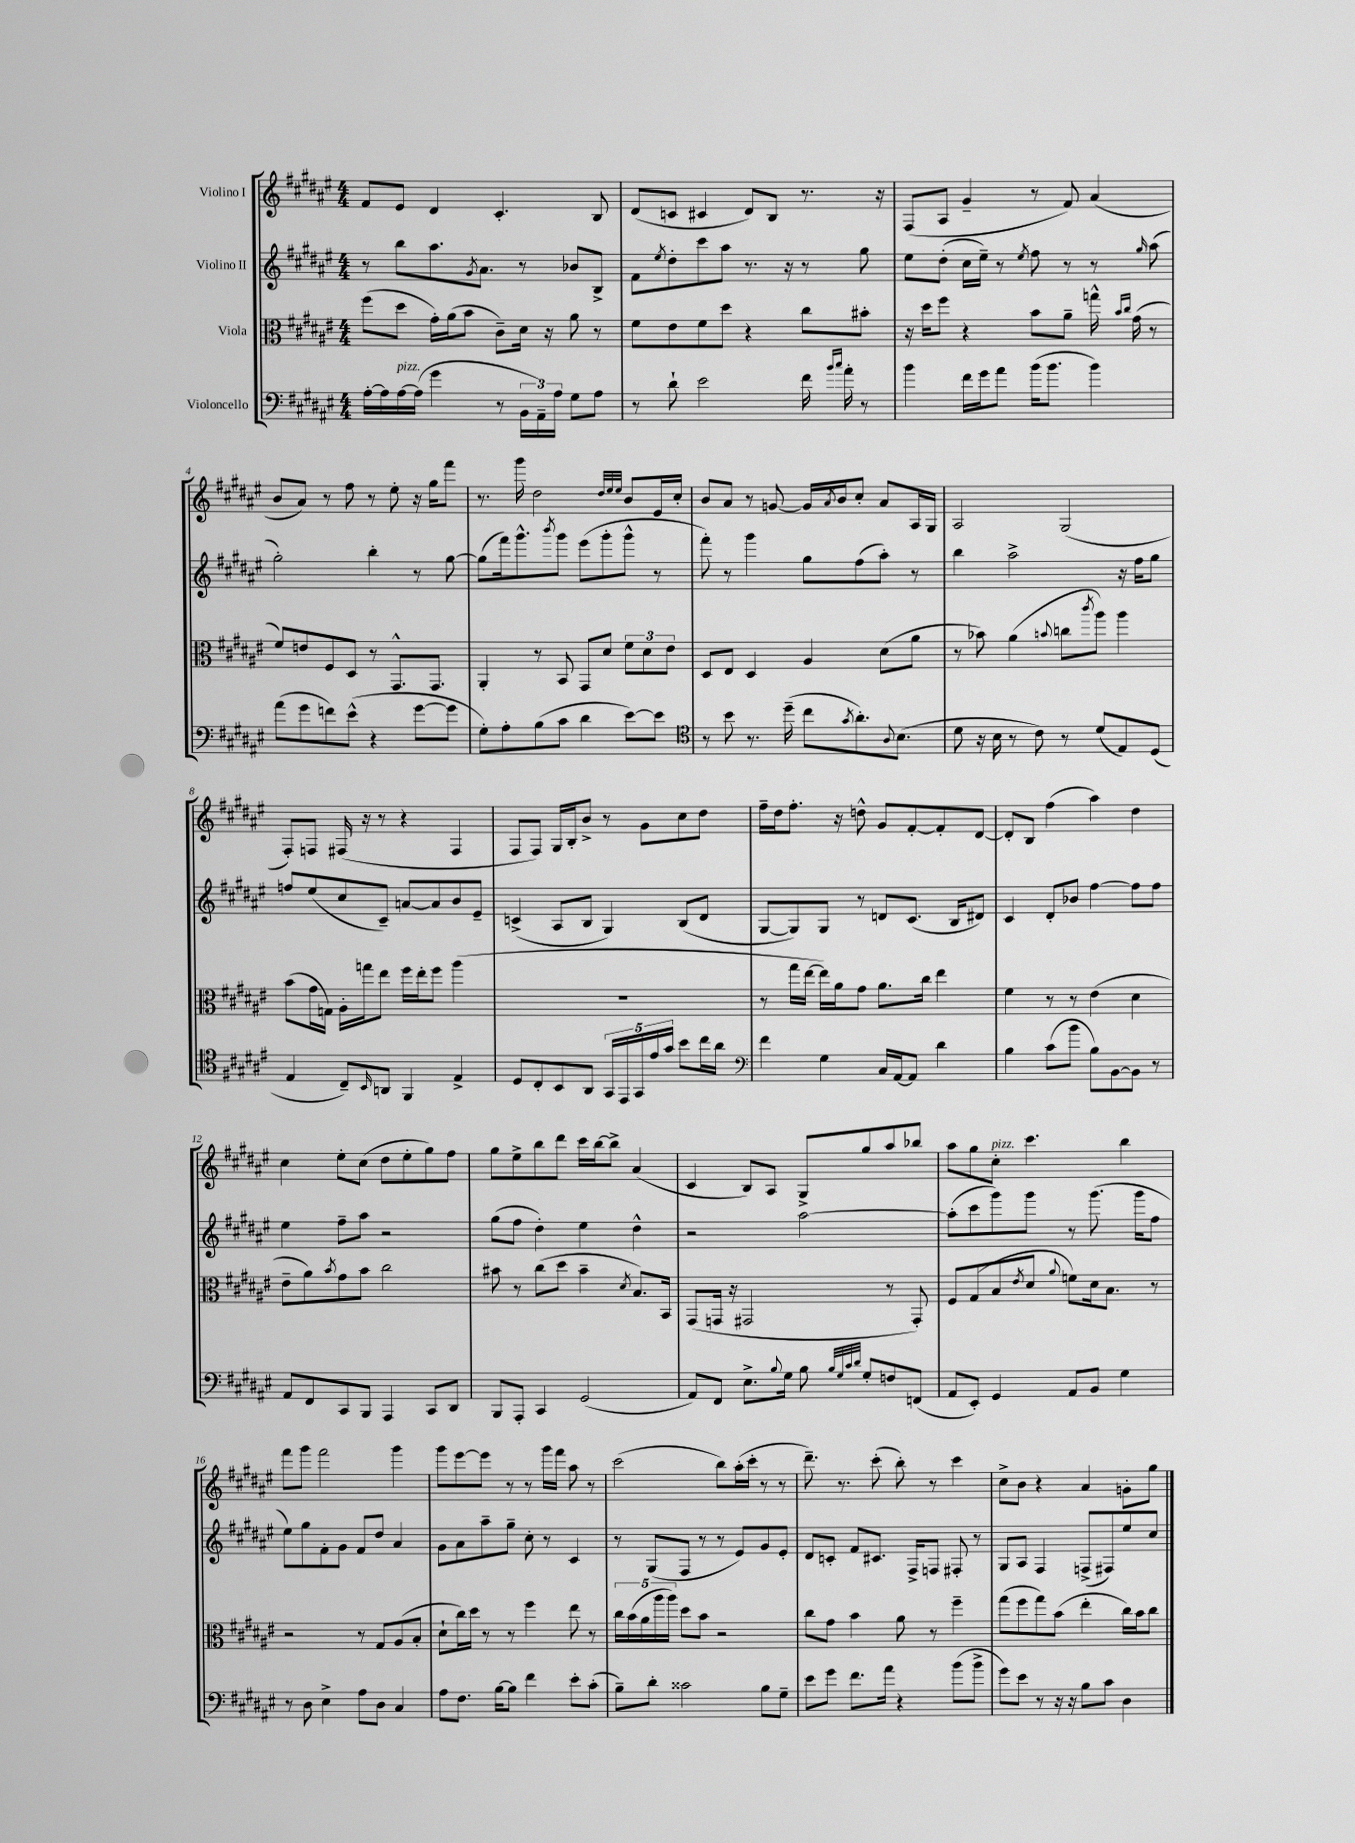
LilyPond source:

<<
\new StaffGroup <<
\new Staff = "s0" \with { instrumentName = "Violino I" } {
    \clef treble \key fis \major \numericTimeSignature \time 4/4
    fis'8 eis'8 dis'4 cis'4.-. b8 |
    dis'8( c'8 cis'4 dis'8) b8 r8. r16 |
    fis8( ais8 gis'4-- r8 fis'8) ais'4( |
    b'8 ais'8) r8 fis''8 r8 eis''8-. r16 gis''16 fis'''8 |
    r8. gis'''16 dis''2 \grace { dis''32 eis''32 eis''32 } b'8 eis'16 cis''16-. |
    b'8 ais'8 r8 g'8~ g'16 \acciaccatura { ais'8 } b'16 cis''8-. ais'8 ais16 gis16 |
    ais2 gis2( |
    fis8-.) f8 fis16( r16 r8 r4 fis4 |
    fis8 fis8) gis16 b16-. b'8-> r8 gis'8 cis''8 dis''8 |
    fis''16-- dis''16 fis''8.-. r16 d''8-^ gis'8 fis'8~-. fis'8-. dis'8~ |
    dis'8-. b8 fis''4( ais''4) dis''4 |
    cis''4 eis''8-. cis''8( dis''8 eis''8-. gis''8) fis''8 |
    gis''8 eis''8-> b''8 dis'''8 cis'''16 b''16~ b''8-> ais'4( |
    cis'4 b8) ais8 gis8-> gis''8 ais''8 bes''8 |
    ais''8 gis''8 cis''8-.^\markup { \italic "pizz." } cis'''4. b''4 |
    fis'''8 gis'''8 fis'''2 gis'''4 |
    gis'''8 eis'''8~ eis'''8 r8 r8 gis'''16 fis'''16 ais''8 r8 |
    cis'''2( b''8) ais''16-.( cis'''16-. r8 r8 |
    dis'''8.--) r8. cis'''8-.( b''8-.) r8 cis'''4 |
    cis''8-> b'8 r4 ais'4 g'8-. gis''8 \bar "|." |
}
\new Staff = "s1" \with { instrumentName = "Violino II" } {
    \clef treble \key fis \major \numericTimeSignature \time 4/4
    r8 b''8 ais''8. \acciaccatura { gis'8 } ais'8. r8 bes'8 b8-> |
    fis'8 \acciaccatura { eis''8 } dis''8-. cis'''8 ais''8 r8. r16 r8 gis''8 |
    eis''8 dis''8-.( cis''16 eis''16--) r8 \acciaccatura { eis''8 } fis''8 r8 r8 \grace { gis''16 } ais''8( |
    gis''2-.) b''4-. r8 gis''8~ |
    gis''8( fis'''16) gis'''8.-^ \acciaccatura { b'''8 } gis'''8 eis'''8( gis'''8-. gis'''8-^ r8 |
    fis'''8-.) r8 gis'''4 gis''8 fis''8( ais''8-.) r8 |
    b''4 ais''2-> r16 fis''16 gis''8 |
    f''8 eis''8( cis''8 cis'8--) a'8~ a'8 b'8 eis'8-- |
    c'4->( ais8 b8 gis4) b8( dis'8 |
    gis8~ gis8) gis8 r8 d'8 cis'8.( b16 dis'8) |
    cis'4 dis'8-. bes'8 fis''4~ fis''8 fis''8 |
    eis''4 fis''8-- ais''8 r2 |
    gis''8( fis''8 dis''4-.) eis''4 dis''4-^ |
    r2 ais''2~ |
    ais''8-.( cis'''8 gis'''8) gis'''8 r8 gis'''8.( gis'''16 fis''8 |
    eis''8) gis''8 fis'8-. gis'8 fis'8 dis''8 ais'4 |
    gis'8 ais'8 ais''8-- gis''8-- cis''8-. r8 cis'4 |
    r8 gis8( fis8 r8 r8 eis'8) gis'8 eis'8-. |
    dis'8 c'8-. fis'8 cis'8. fis16-> f8 fis8-. r8 |
    gis8 ais8 fis4 f8->( fis8) eis''8 cis''8 \bar "|." |
}
\new Staff = "s2" \with { instrumentName = "Viola" } {
    \clef alto \key fis \major \numericTimeSignature \time 4/4
    fis''8( dis''8 gis'16-.) ais'16( b'8 cis'8--) dis'16 r16 ais'8 r8 |
    fis'8 eis'8 fis'8 dis''8 r4 cis''8 bis'8-. |
    r16 dis''16 fis''8 r4 b'8 ais'8-- g''16-^ \grace { b'16 cis''16 } gis'16( r8 |
    fis'8) e'8 fis8 dis8 r8 gis,8.-^ gis,8. |
    ais,4-. r8 b,8 gis,8 dis'8 \tuplet 3/2 { fis'8 dis'8 eis'8 } |
    dis8 eis8 dis4 ais4 dis'8( ais'8 |
    r8 bes'8) ais'4( \appoggiatura { b'8 } c''8 \acciaccatura { cis'''8 } ais''8) ais''4 |
    b'8( gis'16 g16) ais16-. g''16 eis''8 fis''16 eis''16-. fis''8 ais''4( |
    R1 |
    r8 gis''16 eis''16~ eis''16) ais'16 gis'8 ais'8. cis''16 eis''4 |
    fis'4 r8 r8 eis'4( dis'4 |
    eis'8-- ais'8) \acciaccatura { b'8 } gis'8 b'8 cis''2 |
    bis'8 r8 cis''8( dis''8 bis'4-- \acciaccatura { dis'8 } b8.) b,16 |
    gis,8( g,16 r16 gis,2 r8 gis,8-.) |
    fis8 gis8( b8 \acciaccatura { eis'8 } dis'8 \appoggiatura { ais'8 } f'8) dis'16 b8. r8 |
    r2 r8 gis8 ais8( b8-. |
    dis'8-! cis''16) dis''16 r8 r8 fis''4 eis''8 r8 |
    \tuplet 5/4 { cis''16 b'16( ais'16 ais''16 ais''16) } dis''8 b'8 r2 |
    cis''8 gis'8 b'4 ais'8 r8 fis''4-- |
    gis''8( fis''8 gis''8) b'8( eis''4-. cis''16) b'16 cis''8 \bar "|." |
}
\new Staff = "s3" \with { instrumentName = "Violoncello" } {
    \clef bass \key fis \major \numericTimeSignature \time 4/4
    ais16~-. ais16 ais16~^\markup { \italic "pizz." } ais16( gis'4 r8 \tuplet 3/2 { b,16 ais,16--) ais16 } gis8 ais8 |
    r8 dis'8-! eis'2 fis'16 \grace { b'16 cis''16 } ais'16-. r8 |
    b'4 fis'16 gis'16 ais'8 b'16( b'8. b'4) |
    ais'8( gis'8 f'8) eis'8-^( r4 gis'8~ gis'8 |
    gis8-.) ais8-. b8( cis'8 dis'4 eis'8~) eis'8 |
    \clef tenor r8 b'8 r8. dis''16--( cis''8 \acciaccatura { gis'8 } ais'8.-.) \appoggiatura { ais8 } b8.( |
    dis'8 r16 b16 r8 cis'8) r8 dis'8( eis8) dis8( |
    eis4 cis8--) \grace { b,16 } a,8 fis,4 eis4-> |
    dis8 cis8-. b,8 ais,8 \tuplet 5/4 { gis,16 eis,16 gis,16 eis'16 gis'16 } b'8 cis''16 ais'16 |
    \clef bass fis'4 gis4 cis16 ais,16~ ais,8 dis'4 |
    b4 cis'8( b'8 b8) b,8~ b,8 r8 |
    ais,8 fis,8 cis,8 b,,8 ais,,4 cis,8 dis,8 |
    b,,8 ais,,8-. cis,4 gis,2( |
    ais,8) fis,8 eis8.-> \appoggiatura { b8 } gis16 b8 \grace { b32 gis32 cis'32 dis'32 } gis8-. f8 f,8( |
    ais,8 eis,8-.) gis,4 ais,8 b,8 gis4 |
    r8 dis8 eis4-> ais8 dis8 cis4 |
    ais8 fis8. b16~ b8 fis'4 eis'8-. cis'8-.( |
    b8--) dis'8-. cisis'2 b8 gis8-- |
    eis'8 gis'8 fis'8. ais'16 r4 b'8( b'8-> |
    gis'8) eis'8 r8 r16 r16 b8 cis'8 dis4 \bar "|." |
}
>>
>>
